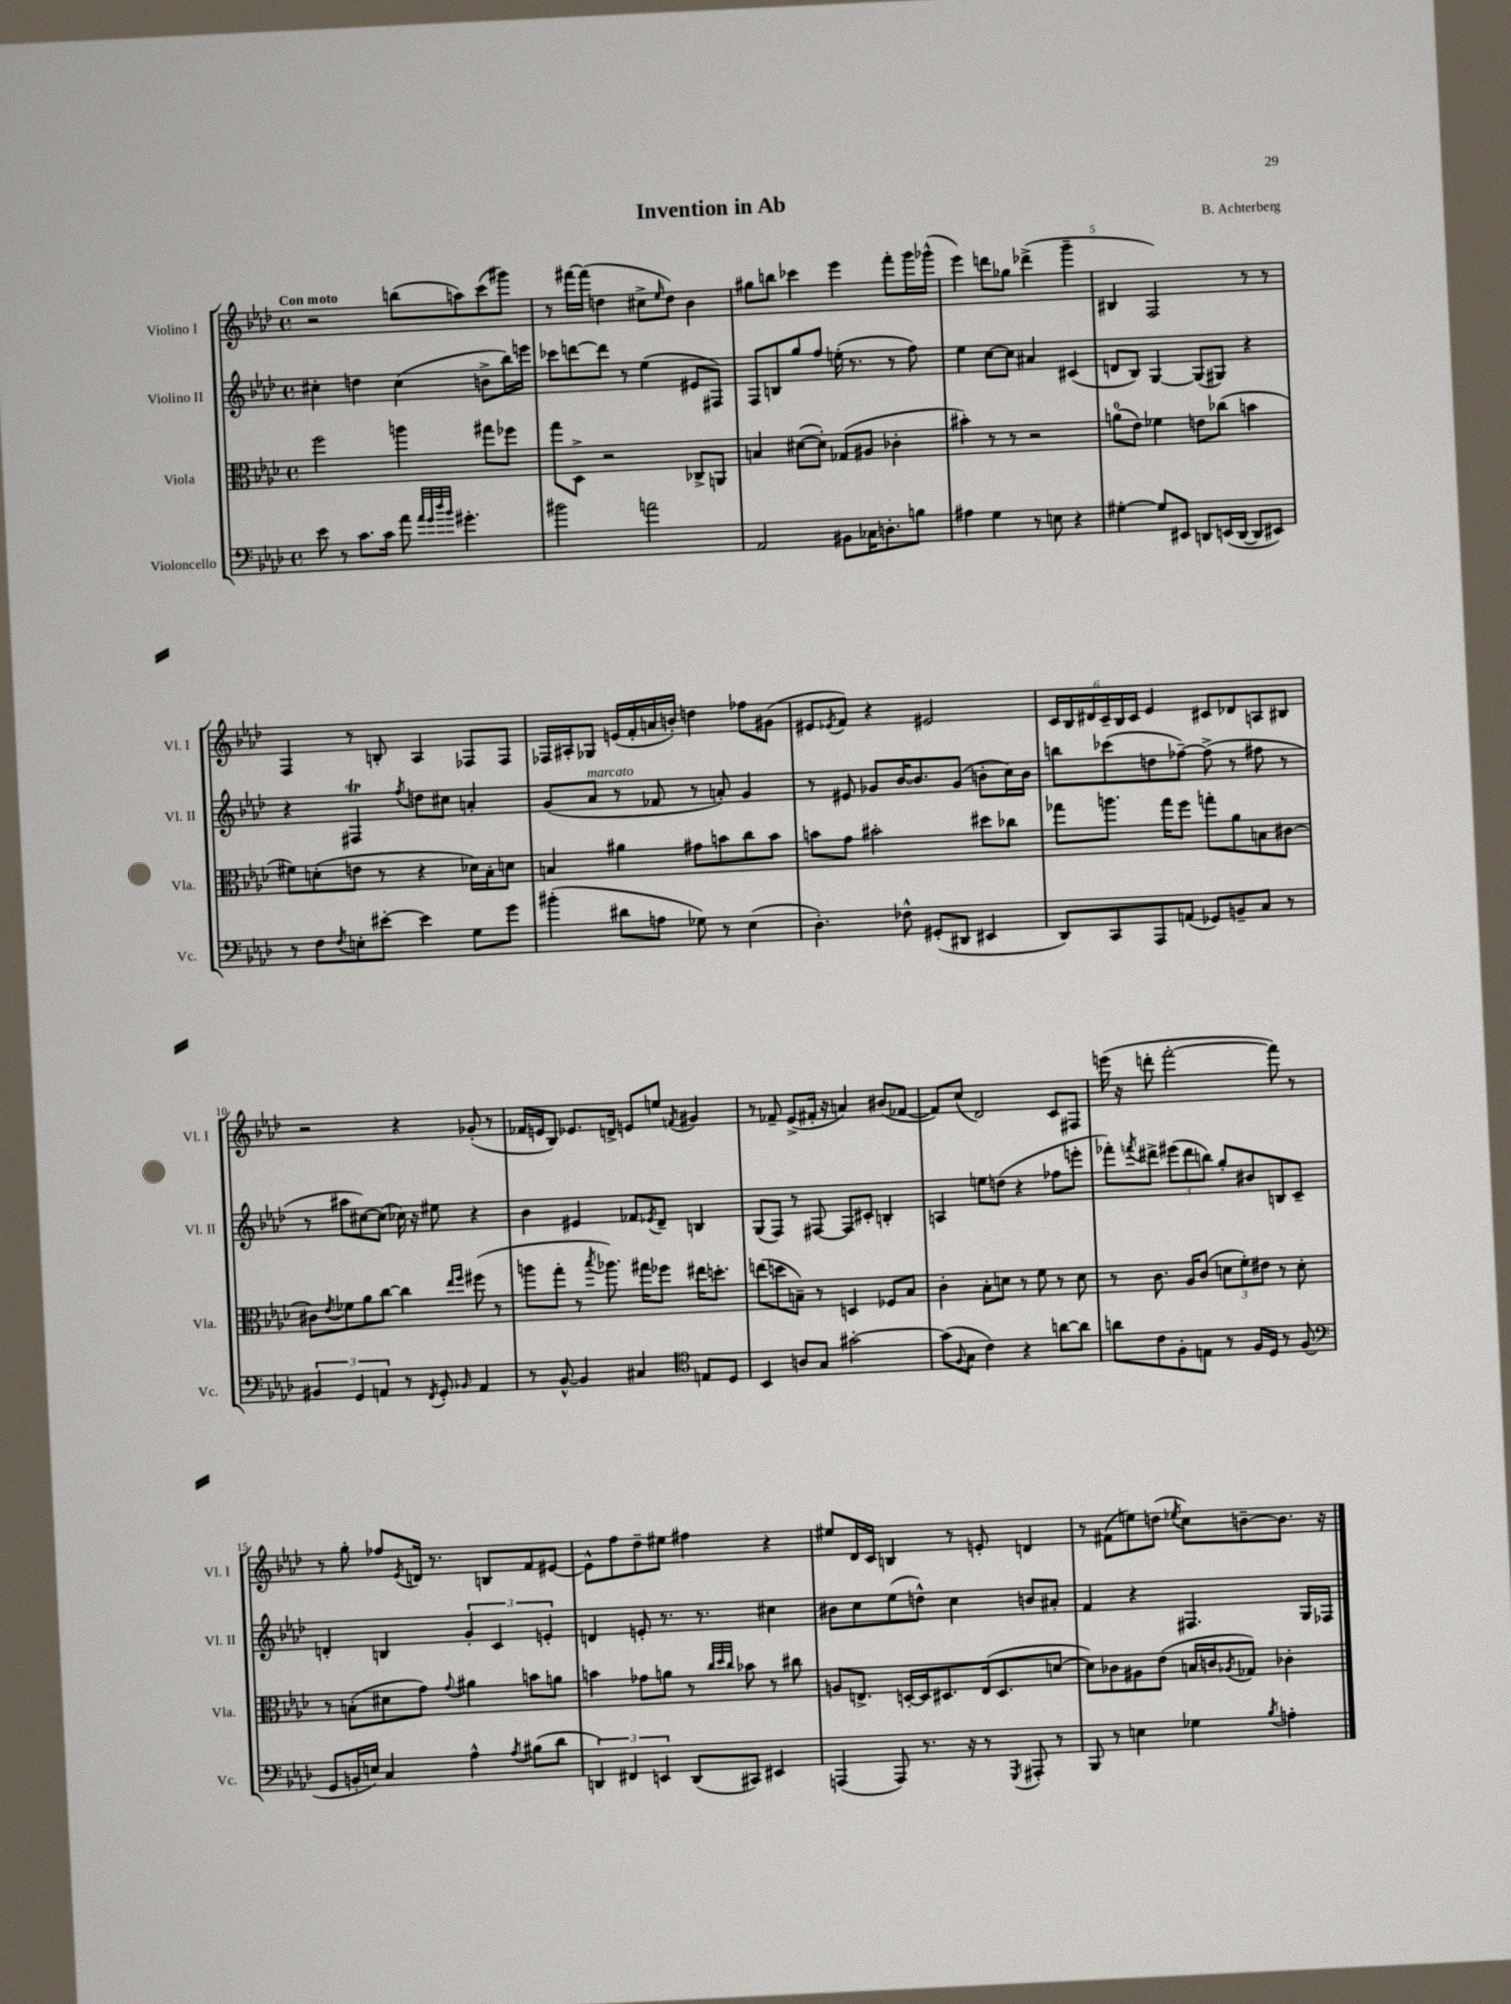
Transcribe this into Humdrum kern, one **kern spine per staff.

**kern	**kern	**kern	**kern
*part4	*part3	*part2	*part1
*staff4	*staff3	*staff2	*staff1
*I"Violoncello	*I"Viola	*I"Violino II	*I"Violino I
*I'Vc.	*I'Vla.	*I'Vl. II	*I'Vl. I
*clefF4	*clefC3	*clefG2	*clefG2
*k[b-e-a-d-]	*k[b-e-a-d-]	*k[b-e-a-d-]	*k[b-e-a-d-]
*M4/4	*M4/4	*M4/4	*M4/4
*met(c)	*met(c)	*met(c)	*met(c)
=1	=1	=1	=1
!	!	!	!LO:TX:a:B:t=Con moto
8e-\	2ff\	4cc#X'\	2r
8r	.	.	.
8.c\L	.	4ddn\	.
16c\Jk	.	.	.
8a-\	4aan\	(4cc#\	(8bbn\L
32qqa-/LLL	.	.	.
32qqg/	.	.	.
32qqdd-/	.	.	.
32qqb-/JJJ	.	.	.
4.g#X'\	.	.	8aan\)
.	8gg#X\L	8bn^\L	(8ccc\
.	8ff-X\J	16bb-\L)	8ggg#X\J)
.	.	16eeen\JJ	.
=2	=2	=2	=2
2b#X\	8gg\L	8ccc-X\L	8r
.	8D-^\J	[8dddn\	[16fff#X\LL
.	.	.	(16fff#\JJ]
.	2r	8ddd\J]	4ddn\
.	.	8r	.
2an\	.	(4ee-\	8cc#X^\L
.	.	.	16qqee-/
.	.	.	8dd\J)
.	8C-X^/L	8e#X/L	4b-\
.	8AAn/J	8F#X/J)	.
=3	=3	=3	=3
2AA-/	4Bn/	8F/L	8gg#X\L
.	.	8Bn/	8bbn\J
.	([8d#X\L	8gg/	4ccc-X\
.	8d#'\J])	8ff/J	.
8BB#X\L	(8G-X/L	(16een'\	4eee-\
.	.	8.r	.
16C-X\K	8A#X/J	.	.
8.Dn'\	.	.	.
.	4c-X'\	8r	8fff'\L
8Bn\J	.	8ff\)	16ggg\L
.	.	.	(16ggg-X^^\JJ
=4	=4	=4	=4
4A#X\	4b#X'\)	4ee-\	4eee-\)
4G\	8r	[8cc\L	8dddn\L
.	8r	8cc\J]	8gg-X\J
8r	2r	4a#X/	(4ddd-X^\
8En\	.	.	.
4r	.	(4c#X/	4ggg~\
=5	=5	=5	=5
[4G#X'\	(8an\L	8dn/L	4B#X/
.	8e-\J)	8B-/J)	.
8G#/L]	4f-X\	[4G/	2F/)
8EE#X/J	.	.	.
8DDn/L	8en\L	(8G/L]	.
(16EEn/L	(8cc-X\J	8G#X/J)	.
[16DD/JJ	.	.	.
8DD/L]	4bn\	4r	8r
8EE#X/J)	.	.	8r
!!LO:LB:g=z
=6	=6	=6	=6
8r	8f#X\L)	4r	4F/
8F\L	(8dn'\	.	.
8qF/	.	.	.
8En'\	8en\J	4F#Xt/	8r
[8e#X'\J	8r	.	8Bn'/
.	.	8qff/	.
4e#\]	4r	8ddn\L	4A-/
.	.	8cc#X\J	.
8G\L	16d-X\LL)	4an'/	8F-X/L
.	16B-'\J	.	.
8g\J	8dn\J	.	8F-/J
=7	=7	=7	=7
(4b#X'\	4Bn/	(8g/L	16F-X/LL
.	.	.	16A#X'/J
!	!	!LO:TX:a:i:t=marcato	!
.	.	8a-/J	8G-X/J
8d#X\L	4a#X\	8r	(16en/LL
.	.	.	16f'/
8An\J	.	8f-X/	16an/
.	.	.	16bn'/JJ)
8G-X\)	8g#X\L	8r	4ddn\
8r	8bn\	8an'/)	.
(4E-\	8cc\	4g/	8ff-X\L
.	8b\J	.	(8g#X\J
=8	=8	=8	=8
4.D-'\)	8bn\L	8r	8e#X/L
.	.	.	8qe-X/
.	8g\J	8e#X/	8f/J)
.	2b#X'\	8g-X/L	4r
8F-X^^\	.	[16b-/K	.
.	.	8.b-/]	.
(8GG#X'/L	.	.	2e#X/
8DD#X/J	.	(8g-/J	.
4EE#X/	8dd#X\L	8bn'\L	.
.	8cc-X\J	16cc\L)	.
.	.	16b\JJ	.
=9	=9	=9	=9
8DD-/L)	8gg-X\L	8bbn\L	24c/LL
.	.	.	24B-/
.	.	.	24d#X/
8CC/	8.aan\J	(8ccc-X\	24c~/
.	.	.	24B-/
.	.	.	24c/JJ
8AAA-/	.	8ddn\	4e-/
.	16gg-\KL	.	.
(8AAn/J	8ff\J	[8ff-X~\J)	.
8GG-X/L)	8ggn'\L	(8ff-^\]	8c#X/L
8BBn~/	8a-\	8r	8d-X/
8C/J	8Bn\	8ff#X\	8An/
8r	[8c#X\J	8r	8B#X/J
!!LO:LB:g=z
=10	=10	=10	=10
6BB#X/	8c#X\L]	8r	2r
.	8qe-/	.	.
.	8f-X\	8aa#X\L	.
6GG/	.	.	.
.	8a-\	[8cc#X\)	.
6AAn/	.	.	.
.	[8cc\J	(8cc#\J]	.
8r	4cc\]	16cc-X\)	4r
.	.	16r	.
8qFF/	.	.	.
8GG'/	.	8ee#X\	.
.	16qqee-/LL	.	.
16qqBB-X/	16qqff/JJ	.	.
4AA/	(8ff#X\	4r	(8g-X'/
.	8r	.	8r
=11	=11	=11	=11
8r	8aan\L	4b-\	16f-X/LL
.	.	.	16en/J
[8BB-^^/	8gg'\J	.	8B-/J)
4BB-/]	8r	4e#X/	8.e-X/L
.	8qbb-/	.	.
.	8.aa-X\)	.	.
.	.	.	16dn^/Jk
4C#X/	.	8f-X/L	8en/L
.	16gg#X\KL	.	.
.	.	8qe-X/	.
.	8ff-X\J	8d-~/J	8een/J
*clefC4	*	*	*
.	.	.	8qfn/
8En/L	16ee#X\KL	4Bn/	4g#X/
.	8.ddn'\J	.	.
8D-/J	.	.	.
=12	=12	=12	=12
4BB-/	(8een\L	(8G/L	8r
.	8ddn\	8F/J)	8f-X~/
8An/L	8Bn~\J)	8r	(8e-^/L
8G/J	8r	[8F#X/	16f#X'/Jk
.	.	.	16r
[2g#X'\	4Dn/	8F#/L]	4an/)
.	.	8c#X'/J	.
.	8F-X/L	4Bn'/	(8b#X/L
.	8B/J	.	[8f-X/J
=13	=13	=13	=13
(8g#\L]	4c'\	4An/	8f-/L])
8qqF/	.	.	.
8G\J	.	.	(8cc/J
4c\)	8B-'\L	8een\L	2d-/)
.	8dn\J	(8ddn\J	.
4r	8r	4r	.
.	8f\	.	.
[8an\L	8r	8ff-X\L	8c/L
8a\J]	8d\	8eeen'\J	8F#X/J
=14	=14	=14	=14
8an\L	8r	8fff-X'\L)	(16eeen\
.	.	.	16r
.	.	8qfffn/	.
8c\	8.c\	8ddd#X^\J	8dddn'\
8F'\	.	(12eee#X\L	[2fff'\
.	16A-/KL	.	.
.	.	12ddd#\	.
8En\J	(8c/J	.	.
.	.	12bbn\J)	.
8r	12dn\L	8gg'/L	.
.	12f'\)	.	.
16F/LL	.	8b#X/	.
.	12e#X\J	.	.
16D-/JJ	.	.	.
8r	8r	8Bn/	8fff\])
(8F/	8d'\	8c~/J	8r
!!LO:LB:g=z
=15	=15	=15	=15
*clefF4	*	*	*
8GG/L	8r	4dn'/	8r
16BBn'/L	(8Bn'\L	.	8gg'\
16En/JJ)	.	.	.
4C/	8d#X\	4Bn/	8ff-X/L
.	.	.	8qe-/
.	8g\J)	.	16dn/Jk
.	.	.	8.r
.	8qqg/	.	.
4A-^^\	4a#X\	6g'/	.
.	.	.	8Bn/L
.	.	6c/	.
8qA-/	.	.	.
(8B#X\L	8bn\L	.	8f/
.	.	6en'/	.
8d-\J	8an\J	.	[8e#X/J
=16	=16	=16	=16
6DDn/)	4bn\	4dn/	8e#^^\L]
.	.	.	8ff\
6FF#X/	.	.	.
.	8g-X\L	8en'/	8dd-~\
6EEn/	.	.	.
.	8an\J	8.r	8ee#X\J
(8DD/L	8r	.	4ff#X\
.	.	8.r	.
.	32qqcc/LLL	.	.
.	32qqdd-/	.	.
.	32qqcc/JJJ	.	.
8CC#X/J)	8b-X\	.	.
4EE#X/	8r	4cc#X\	4r
.	8cc#X\	.	.
=17	=17	=17	=17
(4AAAn/	8An/L	8b#X\L	8ee#X/L
.	8.En^/J	8cc\	16d-/L
.	.	.	16c/JJ
8AAA/)	.	(8ee-\	4Bn/
.	[16Dn'/LL	.	.
8.r	16D/J]	8ddn^^\J)	.
.	8.D#X/	.	.
.	.	4cc\	8r
16r	.	.	.
8r	(16E/k	.	8en'/
.	8.D#/	.	.
8qGGG/	.	.	.
8AAA#X'/	.	8bn/L	4dn/
8r	[8dn/J	8a#X'/J	.
=18	=18	=18	=18
8BBB-/	8d\L])	4f/	8r
8r	8c-X\	.	(8f#X\L
4En\	8A#X\	4r	8een\)
.	(8e-\J	.	(8ddn\J
.	.	.	8qee-X/
4G-X\	16Bn/LL	4.F#X/	8cc\L)
.	16cn/J	.	.
.	8qA-X/	.	.
.	8G-X/J)	.	[8bn~\
8qB-/	.	.	.
4An'\	4c-X'\	.	8.b\J]
.	.	16G/LL	.
.	.	16F-X/JJ	16r
==	==	==	==
*-	*-	*-	*-
